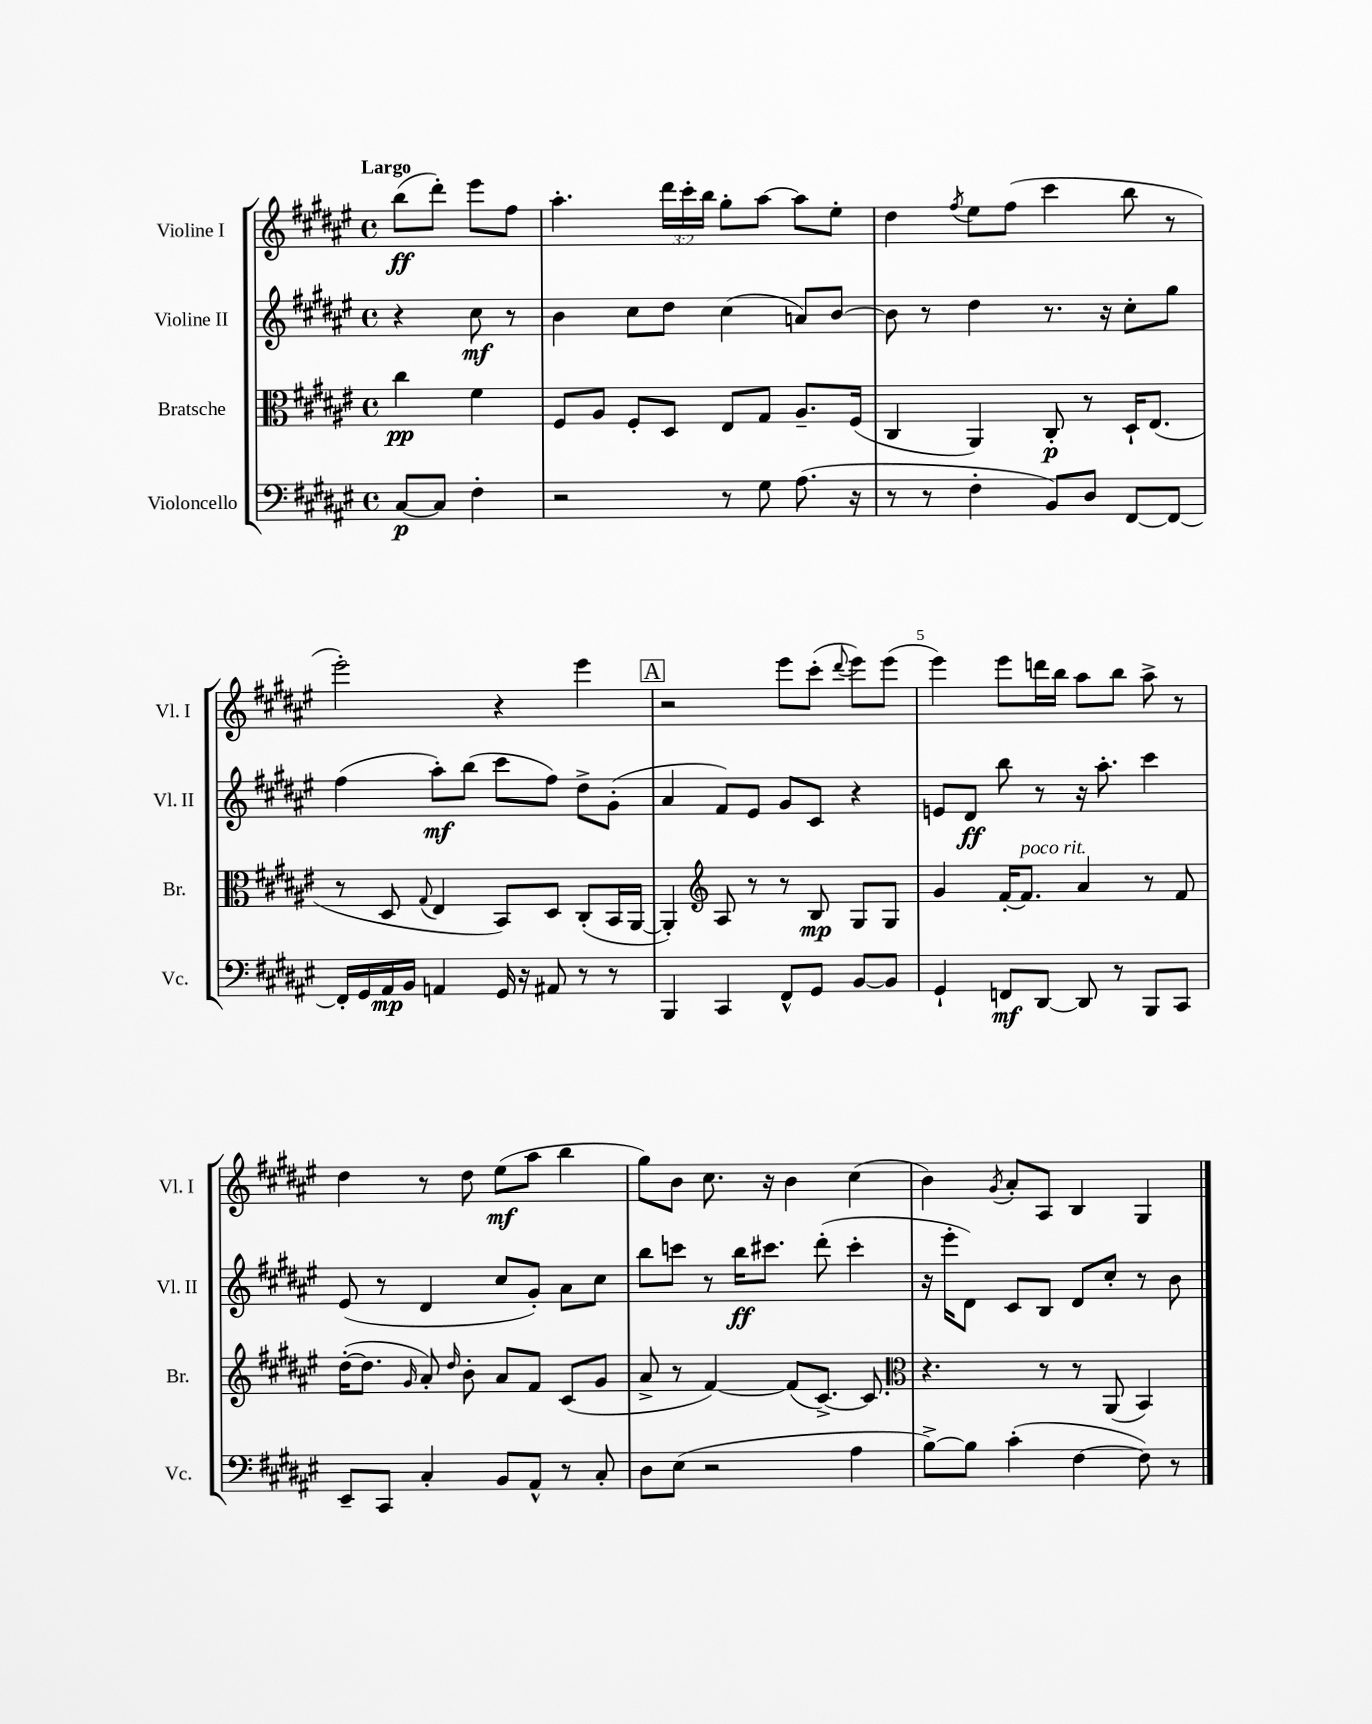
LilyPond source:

<<
\new StaffGroup <<
\new Staff = "s0" \with { instrumentName = "Violine I" shortInstrumentName = "Vl. I" } {
    \clef treble \key fis \major \defaultTimeSignature \time 4/4 \override Staff.TupletNumber.text = #tuplet-number::calc-fraction-text \partial 2 \tempo "Largo"
    \autoBeamOff b''8[\ff( dis'''8]-.) eis'''8[ fis''8] |
    ais''4.-. \tuplet 3/2 { dis'''16[ cis'''16-. b''16] } gis''8[-. ais''8]~ ais''8[ eis''8]-. |
    dis''4 \acciaccatura { fis''8 } eis''8[ fis''8]( cis'''4 b''8 r8 |
    eis'''2-.) r4 eis'''4 |
    \mark \markup { \box "A" } r2 eis'''8[ cis'''8]-.( \appoggiatura { dis'''8 } eis'''8[) eis'''8]( |
    eis'''4) eis'''8[ d'''16 b''16] ais''8[ b''8] ais''8-> r8 |
    dis''4 r8 dis''8 eis''8[\mf( ais''8] b''4 |
    gis''8[) b'8] cis''8. r16 b'4 cis''4( |
    b'4) \acciaccatura { gis'8 } ais'8[-. ais8] b4 gis4 \bar "|." |
}
\new Staff = "s1" \with { instrumentName = "Violine II" shortInstrumentName = "Vl. II" } {
    \clef treble \key fis \major \defaultTimeSignature \time 4/4 \partial 2
    \autoBeamOff r4 cis''8\mf r8 |
    b'4 cis''8[ dis''8] cis''4( a'8[) b'8]~ |
    b'8 r8 dis''4 r8. r16 cis''8[-. gis''8] |
    fis''4( ais''8[-.\mf) b''8]( cis'''8[ fis''8]) dis''8[-> gis'8]-.( |
    \mark \markup { \box "A" } ais'4 fis'8[) eis'8] gis'8[ cis'8] r4 |
    e'8[ dis'8]\ff b''8 r8 r16 ais''8.-. cis'''4 |
    eis'8( r8 dis'4 cis''8[ gis'8]-.) ais'8[ cis''8] |
    b''8[ c'''8] r8 b''16[\ff cis'''8.] dis'''8-.( cis'''4-. |
    r16 eis'''16[-. dis'8]) cis'8[ b8] dis'8[ cis''8]-. r8 b'8 \bar "|." |
}
\new Staff = "s2" \with { instrumentName = "Bratsche" shortInstrumentName = "Br." } {
    \clef alto \key fis \major \defaultTimeSignature \time 4/4 \partial 2
    \autoBeamOff cis''4\pp fis'4 |
    fis8[ ais8] fis8[-. dis8] eis8[ gis8] ais8.[-- fis16]( |
    cis4 ais,4) cis8-.\p r8 dis16[-! eis8.]( |
    r8 dis8 \appoggiatura { gis8 } eis4 b,8[) dis8] cis8[-.( b,16 ais,16]~ |
    \mark \markup { \box "A" } ais,4-.) \clef treble ais8 r8 r8 b8\mp gis8[ gis8] |
    gis'4 fis'16[~-. fis'8.]^\markup { \italic "poco rit." } ais'4 r8 fis'8 |
    dis''16[~-.( dis''8.] \grace { gis'16 } ais'8-.) \grace { dis''16 } b'8-. ais'8[ fis'8] cis'8[( gis'8] |
    ais'8-> r8 fis'4~) fis'8[( cis'8.]~->) cis'8. |
    \clef alto r4. r8 r8 ais,8( b,4) \bar "|." |
}
\new Staff = "s3" \with { instrumentName = "Violoncello" shortInstrumentName = "Vc." } {
    \clef bass \key fis \major \defaultTimeSignature \time 4/4 \partial 2
    \autoBeamOff cis8[~\p cis8] fis4-. |
    r2 r8 gis8 ais8.( r16 |
    r8 r8 fis4-. b,8[) dis8] fis,8[~ fis,8]~ |
    fis,16[-. gis,16 ais,16\mp b,16] a,4 gis,16 r16 ais,8 r8 r8 |
    \mark \markup { \box "A" } b,,4 cis,4 fis,8[-^ gis,8] b,8[~ b,8] |
    gis,4-! f,8[\mf dis,8]~ dis,8 r8 b,,8[ cis,8] |
    eis,8[-- cis,8] cis4-. b,8[ ais,8]-^ r8 cis8-. |
    dis8[ eis8]( r2 ais4 |
    b8[~->) b8] cis'4-.( fis4~ fis8) r8 \bar "|." |
}
>>
>>
\layout { \context { \Score \override BarNumber.break-visibility = ##(#f #t #t) barNumberVisibility = #(every-nth-bar-number-visible 5) } }
